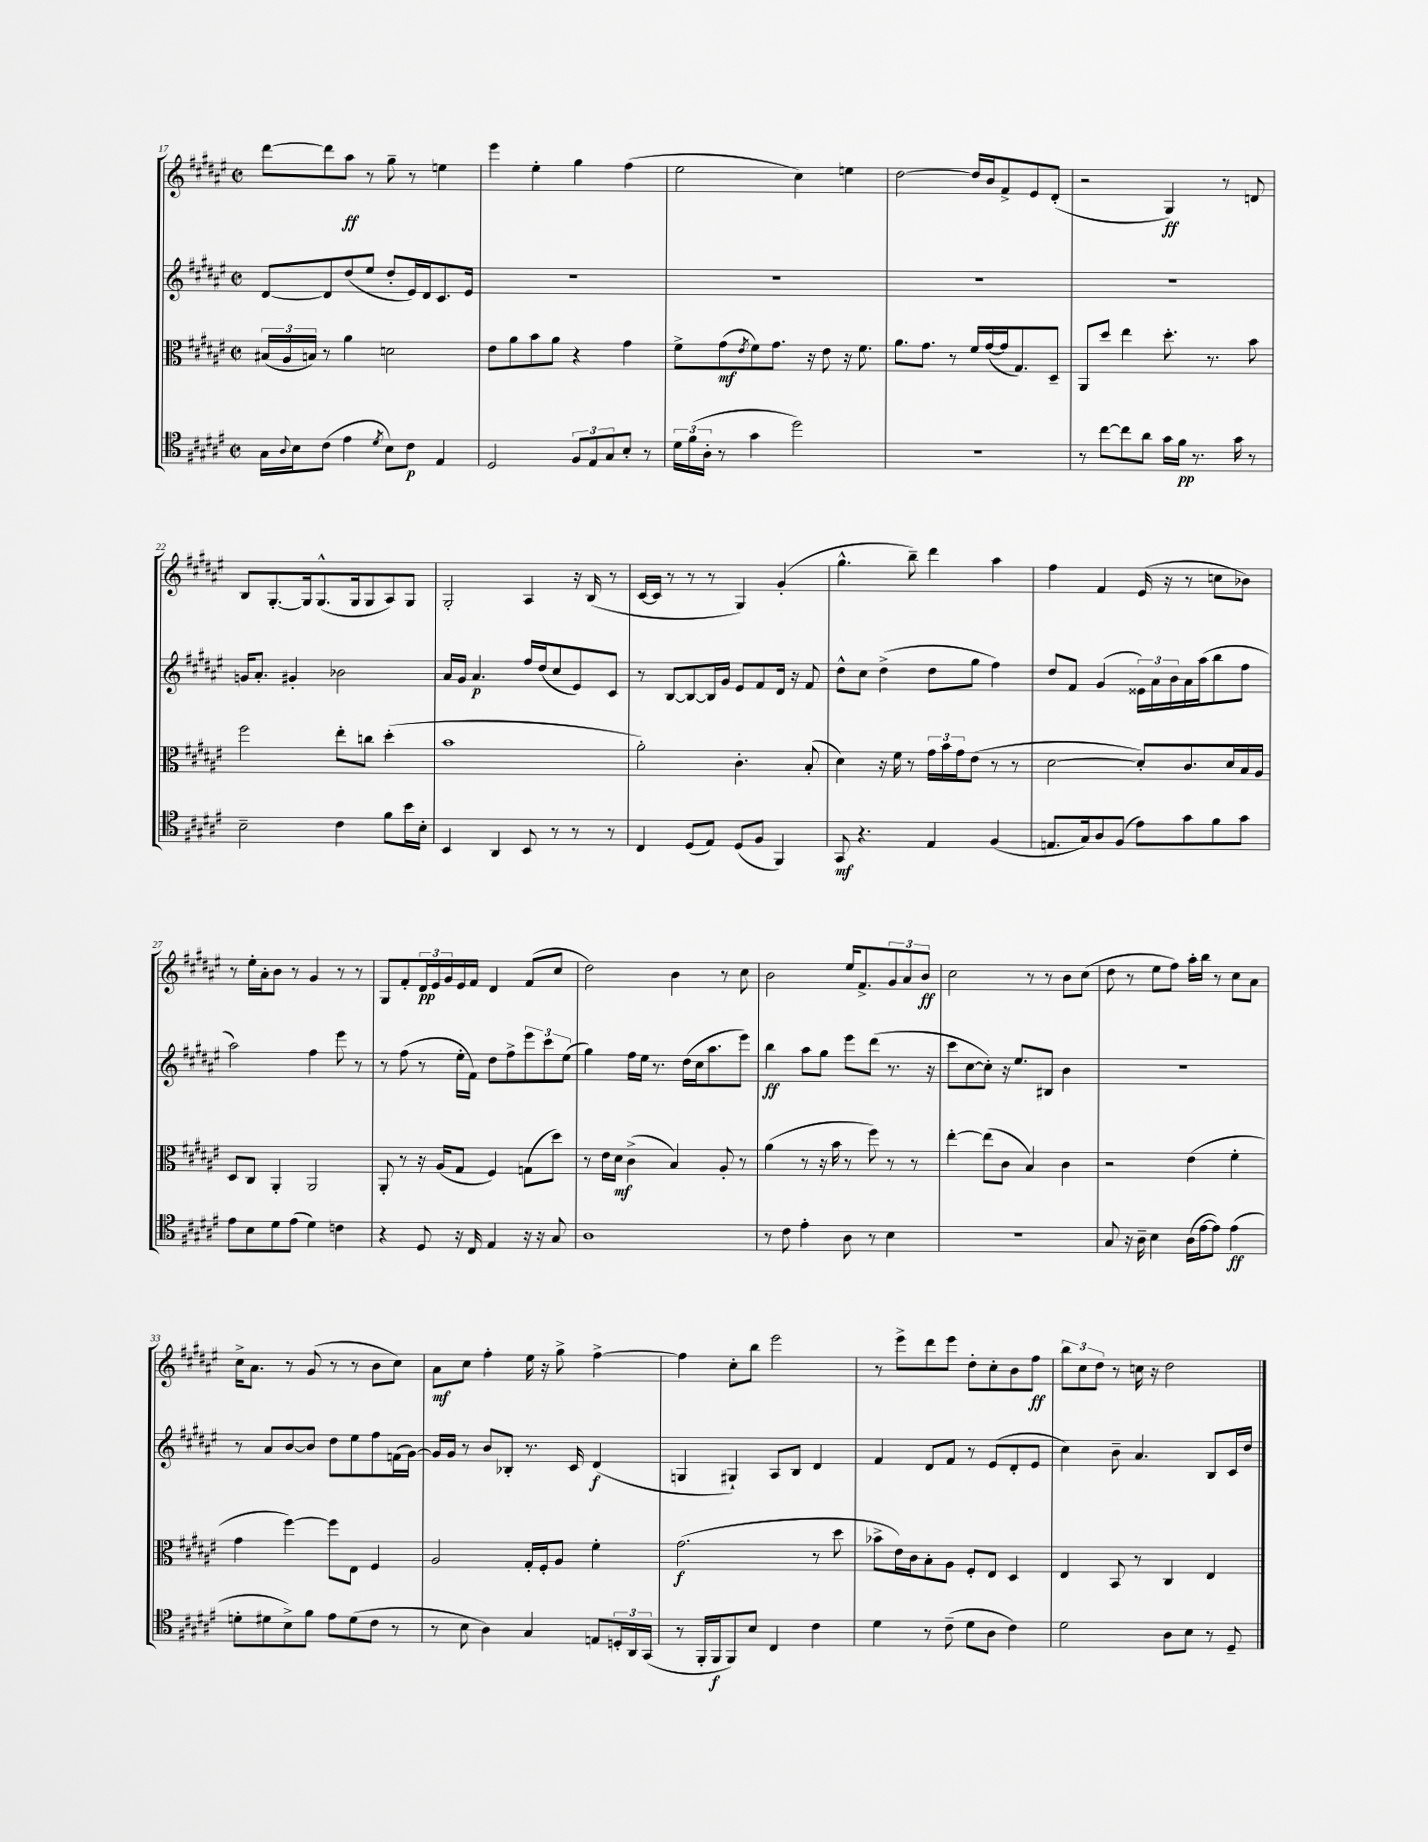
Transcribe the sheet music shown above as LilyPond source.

<<
\new StaffGroup <<
\new Staff = "s0" {
    \clef treble \key fis \major \defaultTimeSignature \time 2/2
    dis'''8~ dis'''8 ais''8\ff r8 gis''8-- r8 e''4 |
    eis'''4 eis''4-. gis''4 fis''4( |
    eis''2 cis''4) e''4 |
    dis''2~ dis''16 b'16 fis'8-> eis'8 dis'8-.( |
    r2 gis4\ff) r8 d'8 |
    b8 gis8.~-. gis16 gis8.-^( gis16 gis8 ais8) gis8 |
    gis2-. ais4 r16 b16( r8 |
    cis'16~ cis'16 r8 r8 r8 gis4) gis'4-.( |
    gis''4.-^ b''8--) dis'''4 ais''4 |
    fis''4 fis'4 eis'16( r16 r8 c''8 bes'8) |
    r8 eis''16-. ais'16-. b'8 r8 gis'4 r8 r8 |
    gis8 fis'8-. \tuplet 3/2 { dis'16\pp eis'16 gis'16 } eis'16 fis'16 dis'4 fis'8( cis''8 |
    dis''2) b'4 r8 cis''8 |
    b'2 eis''16 fis'8.-> \tuplet 3/2 { gis'8 ais'8 b'8\ff } |
    cis''2 r8 r8 b'8 cis''8( |
    dis''8 r8 eis''8 fis''8) ais''16-. b''16 r8 cis''8 ais'8 |
    cis''16-> ais'8. r8 gis'8( r8 r8 b'8 cis''8) |
    ais'8\mf cis''8 fis''4-. eis''16 r16 gis''8-> fis''4~-> |
    fis''4 cis''8-. b''8 eis'''2 |
    r8 eis'''8-> dis'''8 eis'''8 dis''8-. cis''8-. b'8 fis''8\ff |
    \tuplet 3/2 { b''8 cis''8 dis''8 } r8 c''16 r16 dis''2 \bar "|." |
}
\new Staff = "s1" {
    \clef treble \key fis \major \defaultTimeSignature \time 2/2
    dis'8~ dis'8 dis''8( eis''8 dis''8-. eis'16) dis'16 cis'8. eis'16 |
    R1 |
    R1 |
    R1 |
    R1 |
    g'16 ais'8.-. gis'4-. bes'2 |
    ais'16 gis'16 ais'4.\p fis''16 dis''16( cis''8 eis'8) cis'8 |
    r8 b8~ b8~ b16 gis'16 eis'8 fis'8 dis'16 r16 fis'8 |
    dis''8-^ cis''8 dis''4->( dis''8 gis''8 fis''4) |
    dis''8 fis'8 gis'4( \tuplet 3/2 { eisis'16) ais'16 b'16 } ais'16 ais''16( b''8 fis''8 |
    ais''2) fis''4 eis'''8 r8 |
    r8 fis''8( r8 eis''16-. fis'16) dis''8 fis''8-> \tuplet 3/2 { eis'''8 cis'''8 eis''8( } |
    gis''4) fis''16 eis''16 r8. dis''16( cis''16 ais''8. eis'''8) |
    b''4\ff ais''8 gis''8 eis'''8 dis'''8( r8. r16 |
    cis'''8 cis''8~ cis''8-.) r16 eis''8. bis8 b'4 |
    r1 |
    r8 ais'8 b'8~ b'8 dis''8 eis''8 fis''8 f'16( gis'16~) |
    gis'16 gis'16 r8 b'8 bes8-. r8. cis'16 dis'4\f( |
    g4 gis4-!) ais8 b8 dis'4 |
    fis'4 dis'8 fis'8 r8 eis'8( dis'8-. eis'8 |
    cis''4) b'8-- ais'4. b8 cis'16 dis''16 \bar "|." |
}
\new Staff = "s2" {
    \clef alto \key fis \major \defaultTimeSignature \time 2/2
    \tuplet 3/2 { bis16( ais16 b16) } r8 ais'4 d'2 |
    eis'8 ais'8 b'8 ais'8 r4 gis'4 |
    fis'8-> gis'8\mf( \acciaccatura { eis'8 } fis'8) gis'8. r16 eis'8 r16 fis'8. |
    ais'8. gis'8. r8 fis'16 gis'16~( gis'16 gis8.) dis8-- |
    ais,8 dis''8 eis''4 dis''8.-. r8. b'8 |
    fis''2 eis''8-. c''8 dis''4-.( |
    b'1 |
    ais'2-.) cis'4.-. b8-.( |
    dis'4) r16 fis'16 r8 \tuplet 3/2 { gis'16 b'16 gis'16 } eis'8( r8 r8 |
    dis'2~ dis'8-.) cis'8. dis'16 b16 ais16 |
    dis8 cis8 ais,4-. ais,2 |
    ais,8-. r8 r16 ais16( gis8 fis4) g8( dis''8) |
    r8 eis'16 dis'16\mf cis'4->( b4) ais8-. r8 |
    ais'4( r8 r16 b'16 r8 fis''8) r8 r8 |
    eis''4~-. eis''8( cis'8 b4) cis'4 |
    r2 eis'4( fis'4-. |
    gis'4 fis''4~) fis''8 eis8 fis4 |
    ais2 gis16-. fis16-. ais8 fis'4-. |
    gis'2.\f( r8 dis''8 |
    bes'8-> eis'16) cis'16 b8-. ais8 fis8-. eis8 dis4 |
    eis4 b,8 r8 cis4 eis4 \bar "|." |
}
\new Staff = "s3" {
    \clef tenor \key fis \major \defaultTimeSignature \time 2/2
    gis16 \appoggiatura { ais8 } b16 cis'8( eis'4 \acciaccatura { dis'8 } b8) cis'8\p eis4 |
    dis2 \tuplet 3/2 { fis8 eis8 gis8 } b8-. r8 |
    \tuplet 3/2 { dis'16 fis'16( ais16-. } r8 gis'4 dis''2) |
    R1 |
    r8 cis''8~ cis''8 ais'8 gis'16 fis'16\pp r8. gis'16 r8 |
    b2-- cis'4 fis'8 b'16 b16-. |
    b,4 ais,4 b,8 r8 r8 r8 |
    cis4 dis8( eis8) dis8( fis8 fis,4) |
    gis,8\mf r4. eis4 fis4( |
    e8. gis16) ais8 fis8( eis'8) gis'8 fis'8 gis'8 |
    eis'8 b8 dis'8 eis'8( dis'4) c'4 |
    r4 dis8 r16 cis16 eis4 r16 r16 gis8 |
    ais1 |
    r8 cis'8 eis'4-. ais8 r8 b4 |
    R1 |
    gis8 r16 ais16-- b4 ais16( eis'16~ eis'8) eis'4\ff( |
    d'8-. dis'8 b8->) fis'8 eis'8 dis'8( cis'8 r8 |
    r8 b8 ais4) gis4 e8 \tuplet 3/2 { d16-. ais,16 gis,16( } |
    r8 fis,16-. fis,16\f fis,8) b8 cis4 cis'4 |
    dis'4 r8 cis'8--( dis'8 ais8 cis'4) |
    dis'2 ais8 b8 r8 dis8-- \bar "|." |
}
>>
>>
\layout { \context { \Score currentBarNumber = #17 } }
